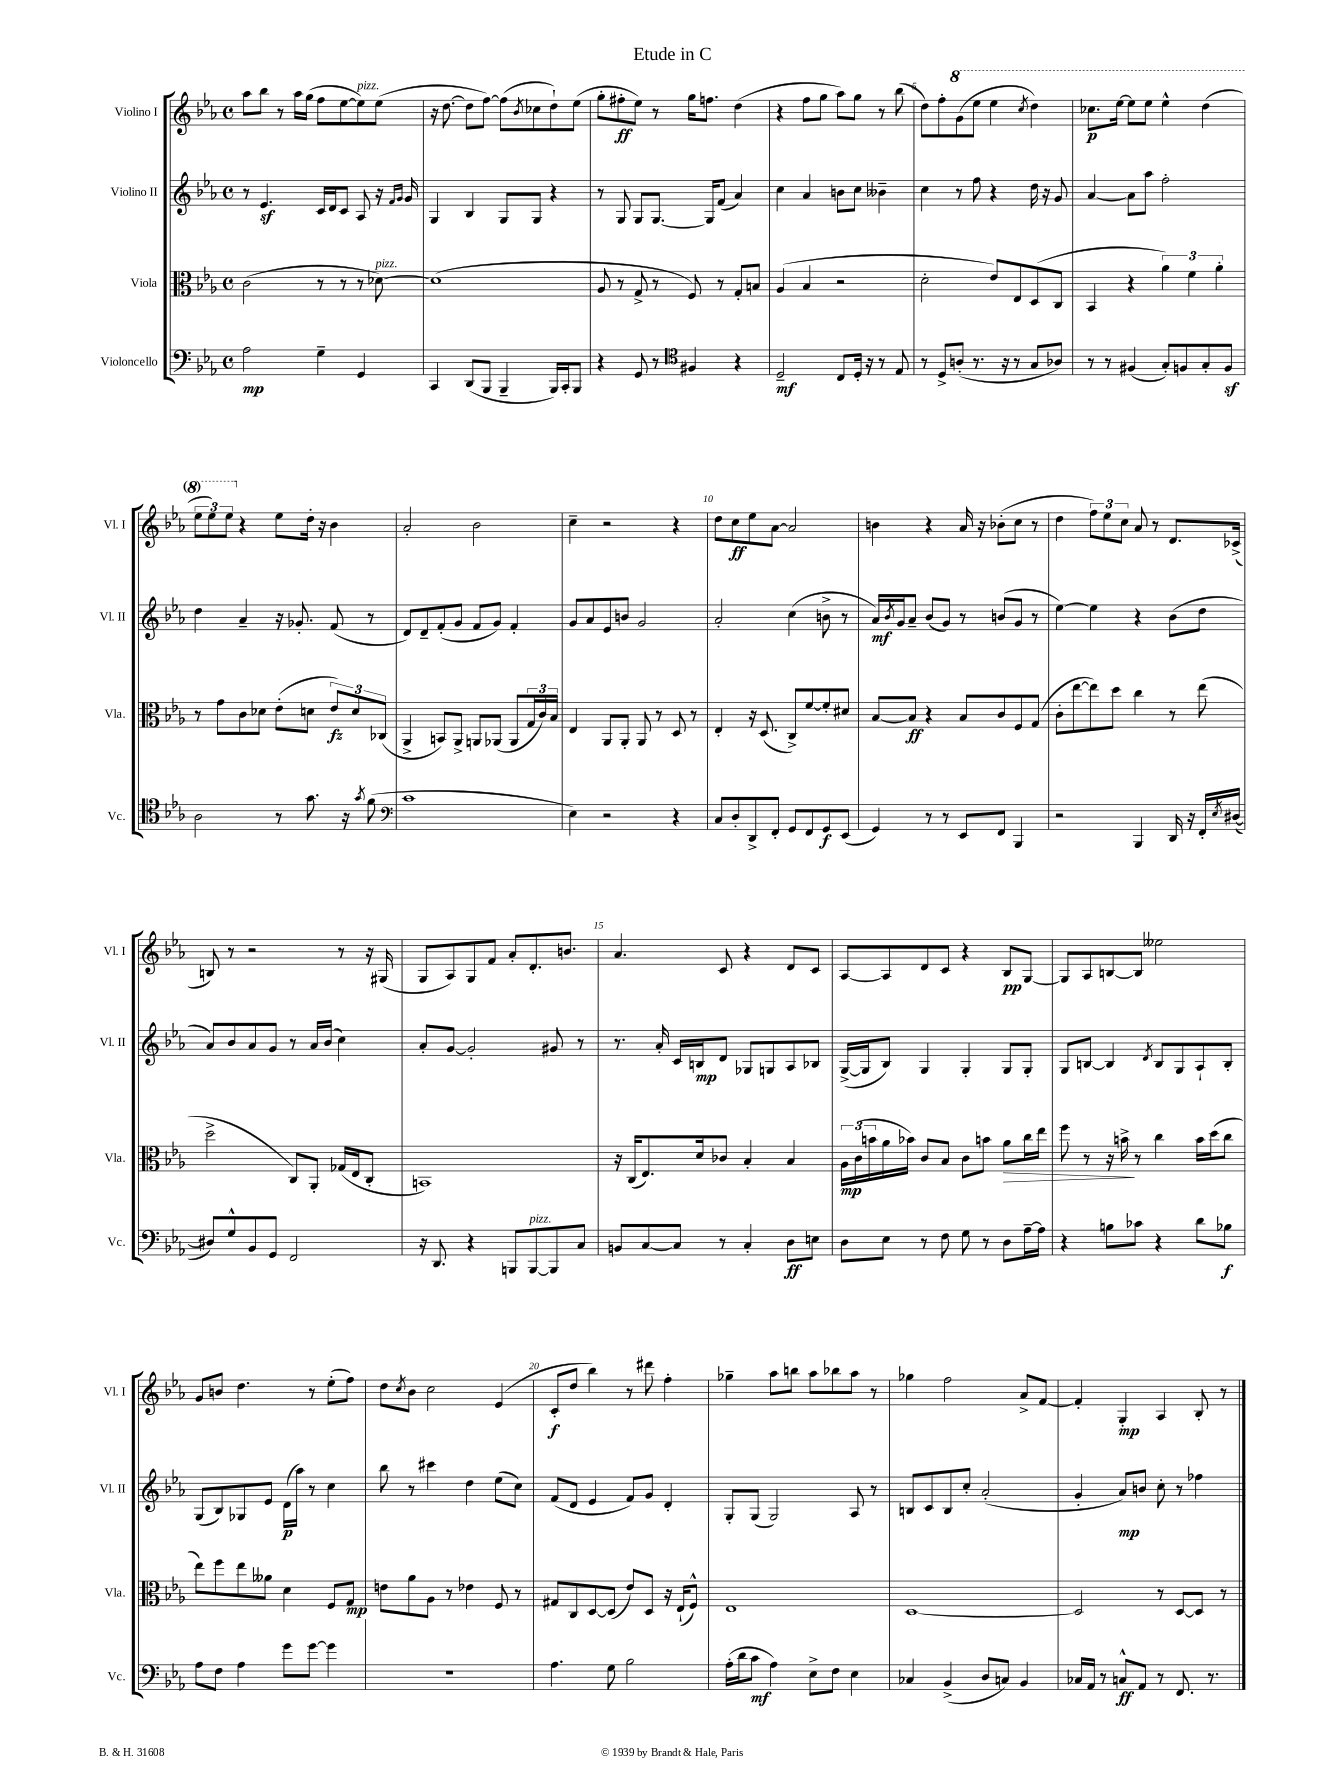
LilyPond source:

\header { title = "Etude in C" }
<<
\new StaffGroup <<
\new Staff = "s0" \with { instrumentName = "Violino I" shortInstrumentName = "Vl. I" } {
    \clef treble \key ees \major \defaultTimeSignature \time 4/4
    aes''8 bes''8 r8 aes''16 g''16( f''8 ees''8~ ees''8^\markup { \italic "pizz." }) ees''8( |
    r16 d''8.~ d''8 f''8~) f''8( \acciaccatura { bes'8 } ces''8 d''8-!) ees''8( |
    g''8-. fis''8-.\ff ees''8) r8 g''16 f''8. d''4( |
    r4 f''8 g''8 aes''8) g''8 r8 bes''8( |
    d''8) f''8-. \ottava #1 g''8( ees'''8 ees'''4 \acciaccatura { c'''8 } d'''4) |
    ces'''8.\p ees'''16~ ees'''8 ees'''8 ees'''4-^ d'''4( |
    \tuplet 3/2 { ees'''8 ees'''8) ees'''8 \ottava #0 } r4 ees''8 d''16-. r16 bes'4 |
    aes'2-. bes'2 |
    c''4-- r2 r4 |
    d''8 c''8\ff ees''8 aes'8~ aes'2 |
    b'4 r4 aes'16 r16 bes'8-.( c''8 r8 |
    d''4 \tuplet 3/2 { f''8) ees''8 c''8 } aes'8 r8 d'8. ces'16->( |
    b8) r8 r2 r8 r16 gis16( |
    g8 aes8) g8 f'8 aes'8-. d'8.-. b'8. |
    aes'4. c'8 r4 d'8 c'8 |
    aes8~ aes8 d'8 c'8 r4 bes8\pp g8~ |
    g8 aes8 b8~ b8 eeses''2 |
    g'8 b'8 d''4. r8 ees''8-.( f''8) |
    d''8 \acciaccatura { c''8 } bes'8 c''2 ees'4( |
    c'8-.\f d''8 bes''4) r8 dis'''8 f''4-. |
    ges''4-- aes''8 b''8 aes''8 bes''8 aes''8 r8 |
    ges''4 f''2 aes'8-> f'8~ |
    f'4-. g4-.\mp aes4 bes8-. r8 \bar "|." |
}
\new Staff = "s1" \with { instrumentName = "Violino II" shortInstrumentName = "Vl. II" } {
    \clef treble \key ees \major \defaultTimeSignature \time 4/4
    r8 ees'4.\sf c'16 d'16 c'8 aes8 r16 \grace { f'16 g'16 } g'16 |
    g4 bes4 g8 g8 r4 |
    r8 g8 g8 g8.~ g16 f'8( aes'4) |
    c''4 aes'4 b'8 c''8 beses'4-- |
    c''4 r8 f''8 r4 d''16 r16 g'8 |
    aes'4~ aes'8 aes''8 f''2-. |
    d''4 aes'4-- r16 ges'8.-. f'8( r8 |
    d'8) d'8-- f'8-.( g'8 f'8 g'8) f'4-. |
    g'8 aes'8 ees'8 b'8 g'2 |
    aes'2-. c''4( b'8-> r8 |
    aes'16\mf) \acciaccatura { bes'8 } g'16 aes'8-- bes'8( g'8) r8 b'8( g'8 r8 |
    ees''4~) ees''4 r4 bes'8( d''8 |
    aes'8) bes'8 aes'8 g'8 r8 aes'16 bes'16( c''4) |
    aes'8-. g'8~ g'2-. gis'8 r8 |
    r8. aes'16-. c'16 b16\mp d'8 ges8 g8 aes8 bes8 |
    g16~->( g16 bes8) g4 g4-. g8 g8-. |
    g8 b8~ b4 \acciaccatura { d'8 } b8 g8 aes8-! b8-. |
    g8( bes8) ges8 ees'8 d'16\p( aes''16) r8 c''4 |
    bes''8 r8 cis'''4 d''4 ees''8( c''8) |
    f'8( d'8 ees'4 f'8) g'8 d'4-. |
    g8-. g8( g2) aes8 r8 |
    b8 c'8 b8 c''8-. aes'2-.( |
    g'4-. aes'8\mp) b'8 c''8-. r8 fes''4 \bar "|." |
}
\new Staff = "s2" \with { instrumentName = "Viola" shortInstrumentName = "Vla." } {
    \clef alto \key ees \major \defaultTimeSignature \time 4/4
    c'2( r8 r8 r8 des'8~^\markup { \italic "pizz." }) |
    des'1( |
    aes8 r8 g8-> r8 f8) r8 g8-. b8 |
    aes4( bes4 r2 |
    d'2-. ees'8) ees8 d8( c8 |
    bes,4 r4 \tuplet 3/2 { aes'4) f'4 aes'4-. } |
    r8 g'8 c'8 des'8 ees'8-.( d'8 \tuplet 3/2 { ees'8\fz) d'8 ces8( } |
    aes,4-> b,8) aes,8-> a,8 aes,8( aes,8 \tuplet 3/2 { g16 c'16) bes16 } |
    ees4 aes,8 aes,8-. aes,8 r8 d8 r8 |
    ees4-. r16 d8.( c8->) f'8~ f'8-. dis'8 |
    bes8~ bes8\ff r4 bes8 c'8 f8 g8( |
    c'8-. ees''8~ ees''8) d''8 c''4 r8 ees''8( |
    d''2-> c8) aes,8-. ges16( ees16 c8-. |
    b,1) |
    r16 c16( ees8.) d'16 ces'8 bes4-. bes4 |
    \tuplet 3/2 { aes16\mp c'16( b'16 } aes'16 bes'16) c'8 bes8 c'8 b'8 aes'8\> c''16 ees''16 |
    f''8 r8 r16 b'16->\! r8 c''4 b'16 d''16( c''8 |
    ees''8) f''8 ees''8 aeses'8 d'4 f8 g8\mp |
    e'8 aes'8 aes8 r8 ees'4 f8 r8 |
    gis8 c8 d8~ d8( ees'8) d8 r16 ees16-!( f8-^) |
    ees1 |
    d1~ |
    d2 r8 d8~ d8 r8 \bar "|." |
}
\new Staff = "s3" \with { instrumentName = "Violoncello" shortInstrumentName = "Vc." } {
    \clef bass \key ees \major \defaultTimeSignature \time 4/4
    aes2\mp g4-- g,4 |
    c,4 d,8( bes,,8 bes,,4-- bes,,16) c,16-. bes,,8 |
    r4 g,8 r8 \clef tenor fis4 r4 |
    d2--\mf c8 d16-. r16 r8 ees8 |
    r8 d8-> a8-.( r8. r16 r8 g8 aes8) |
    r8 r8 fis4( g8-.) f8 g8-. f8\sf |
    aes2 r8 g'8. r16 \acciaccatura { g'8 } f'8( |
    \clef bass c'1 |
    ees4) r2 r4 |
    c8 d8-. d,8-> f,8-. g,8 f,8 g,8\f ees,8( |
    g,4) r8 r8 ees,8 f,8 bes,,4 |
    r2 bes,,4 d,16 r16 f,16-. \acciaccatura { ees8 } dis16~( |
    dis8) g8-^ bes,8 g,8 f,2 |
    r16 d,8. r4 b,,8 b,,8~^\markup { \italic "pizz." } b,,8 c8 |
    b,8 c8~ c8 r8 c4-. d8\ff e8 |
    d8 ees8 r8 f8 g8 r8 d8 aes16~-- aes16 |
    r4 b8 ces'8 r4 d'8 bes8\f |
    aes8 f8 aes4 g'8 g'8~ g'4 |
    R1 |
    aes4. g8 bes2 |
    aes16-.( d'16 c'8\mf aes4) ees8-> f8 ees4 |
    ces4 bes,4->( d8 c8) bes,4 |
    ces16 aes,16 r8 c8-^\ff aes,8 r8 f,8. r8. \bar "|." |
}
>>
>>
\layout { \context { \Score \override BarNumber.break-visibility = ##(#f #t #t) barNumberVisibility = #(every-nth-bar-number-visible 5) } }
